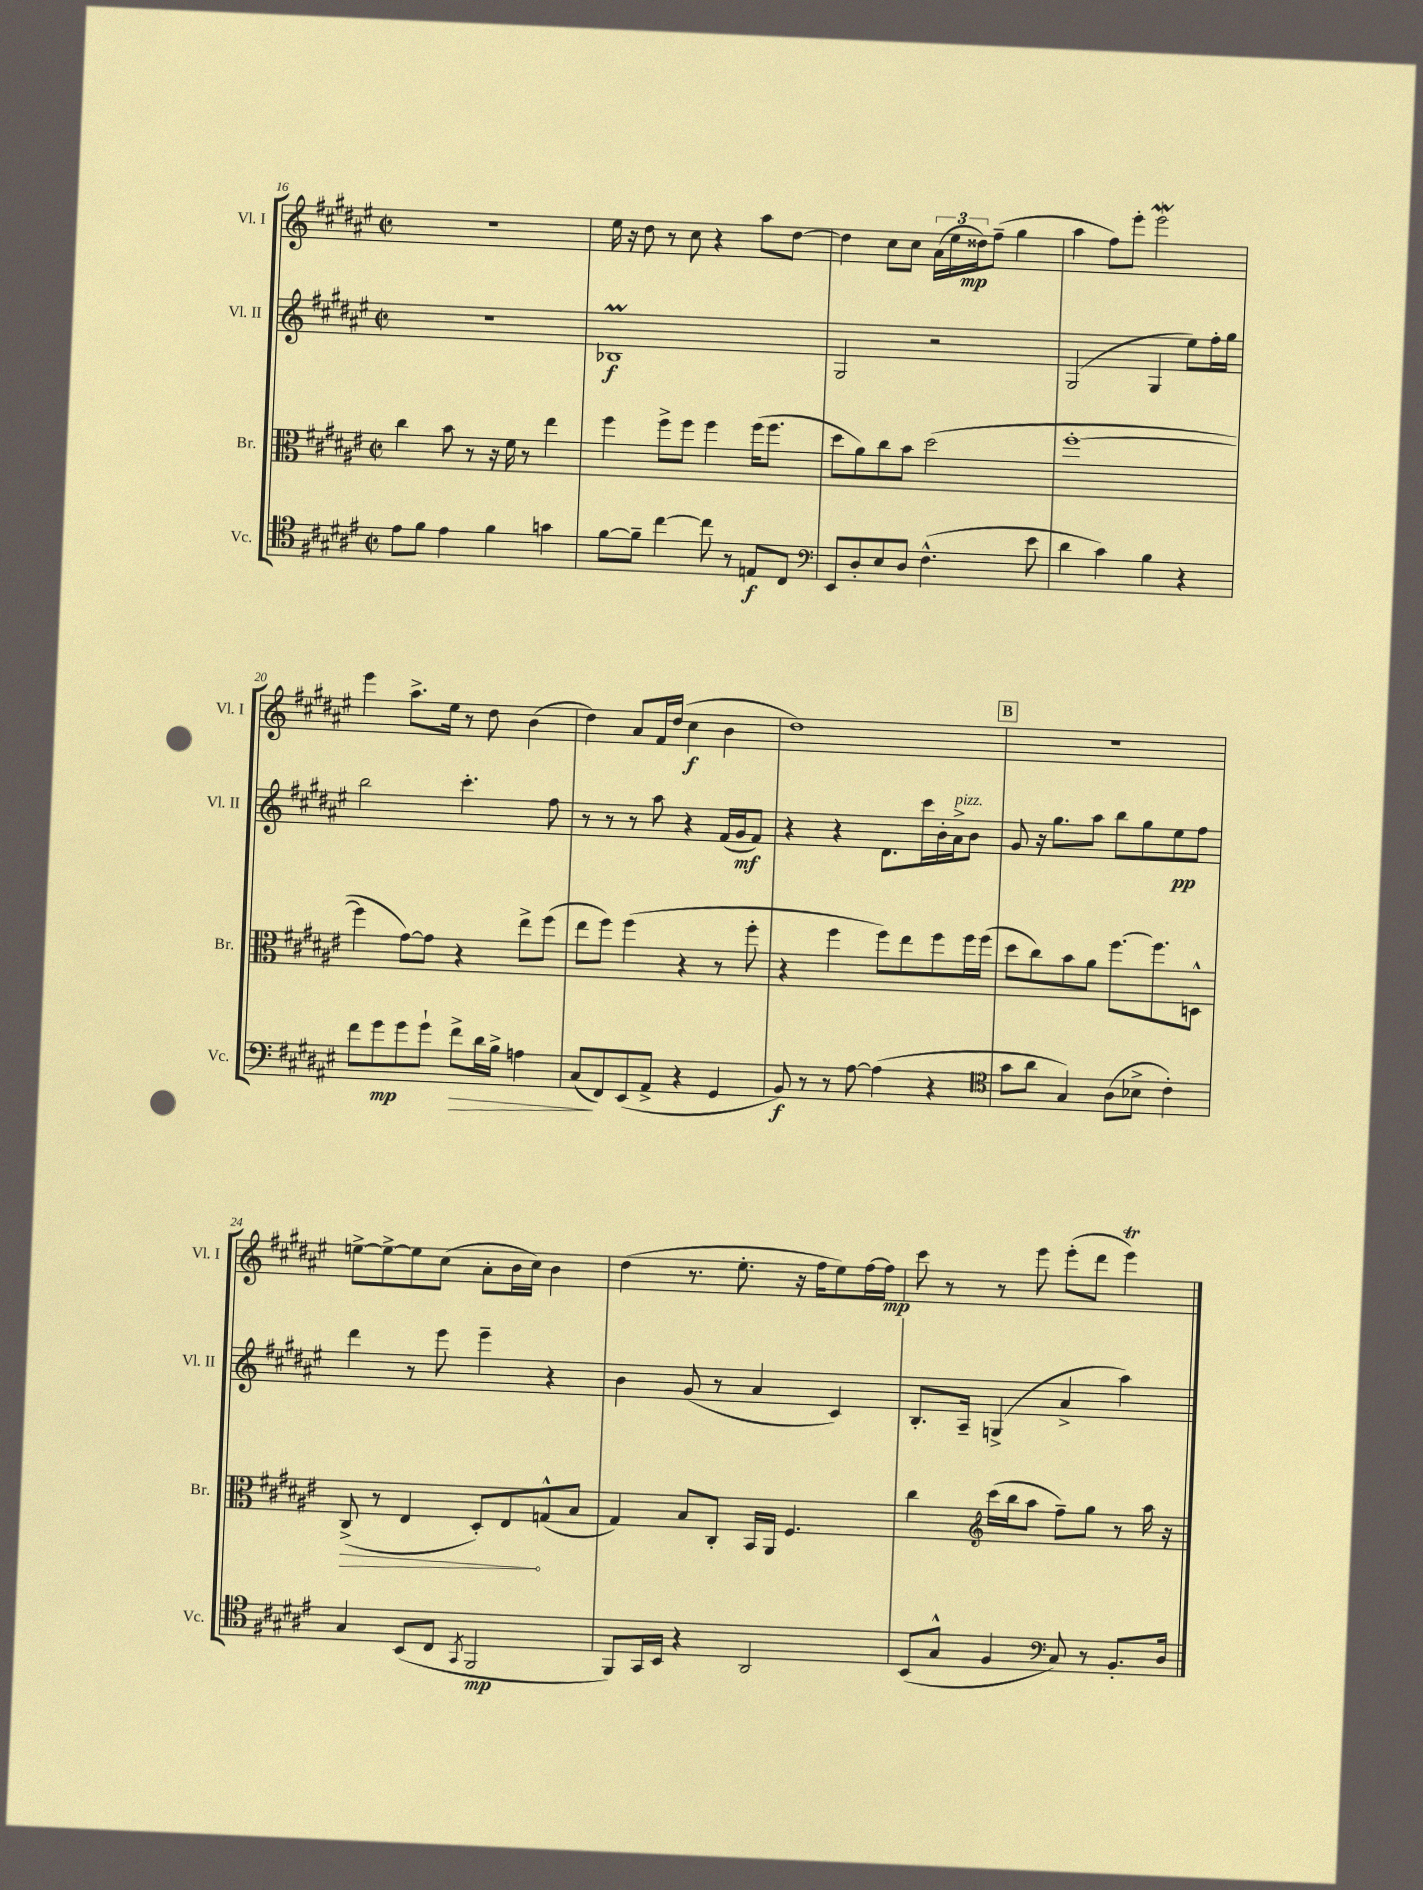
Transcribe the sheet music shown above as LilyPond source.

<<
\new StaffGroup <<
\new Staff = "s0" \with { instrumentName = "Vl. I" shortInstrumentName = "Vl. I" } {
    \clef treble \key fis \major \defaultTimeSignature \time 2/2
    R1 |
    eis''16 r16 dis''8 r8 cis''8 r4 ais''8 dis''8~ |
    dis''4 cis''8 cis''8 \tuplet 3/2 { ais'16( eis''16 disis''16\mp) } fis''8--( gis''4 |
    ais''4 fis''8) eis'''8-. eis'''2\mordent |
    eis'''4 ais''8.-> eis''16 r8 dis''8 b'4( |
    dis''4) ais'8 fis'16 dis''16( cis''4\f b'4 |
    dis''1) |
    \mark \markup { \box "B" } R1 |
    e''8~-> e''8~-> e''8 cis''8( ais'8-. b'16 cis''16) b'4 |
    dis''4( r8. eis''8.-. r16 fis''16 eis''8) fis''16~ fis''16\mp |
    cis'''8 r8 r8 eis'''8 eis'''8-.( dis'''8 eis'''4\trill) \bar "|." |
}
\new Staff = "s1" \with { instrumentName = "Vl. II" shortInstrumentName = "Vl. II" } {
    \clef treble \key fis \major \defaultTimeSignature \time 2/2
    R1 |
    bes1\prall\f |
    gis2 r2 |
    gis2( gis4 eis''8) fis''16-. gis''16 |
    b''2 cis'''4.-. fis''8 |
    r8 r8 r8 ais''8 r4 fis'16( gis'16\mf fis'8) |
    r4 r4 dis'8. cis'''16 b'16-. ais'16->^\markup { \italic "pizz." } b'8 |
    \mark \markup { \box "B" } gis'8 r16 gis''8. ais''8 b''8 gis''8 eis''8\pp fis''8 |
    dis'''4 r8 eis'''8 eis'''4-- r4 |
    b'4 gis'8( r8 ais'4 cis'4) |
    b8.-. ais16-- g4->( ais'4-> ais''4) \bar "|." |
}
\new Staff = "s2" \with { instrumentName = "Br." shortInstrumentName = "Br." } {
    \clef alto \key fis \major \defaultTimeSignature \time 2/2
    cis''4 b'8 r8 r16 fis'16 r8 eis''4 |
    fis''4 fis''8-> fis''8 fis''4 fis''16( fis''8. |
    dis''8 ais'8) cis''8 b'8 dis''2( |
    fis''1~-. |
    fis''4 gis'8~) gis'8 r4 eis''8-> fis''8( |
    eis''8 fis''8) fis''4( r4 r8 fis''8-. |
    r4 fis''4 fis''8) eis''8 fis''8 fis''16 fis''16( |
    \mark \markup { \box "B" } dis''8 cis''8) b'8 ais'8 fis''8.~ fis''8. d8-^ |
    \once \override Hairpin.circled-tip = ##t cis8->\>( r8 eis4 dis8-.) eis8\! g8-^( b8 |
    gis4) b8 cis8-. b,16 ais,16 fis4. |
    cis''4 \clef treble cis'''16( b''16 ais''8 fis''8--) gis''8 r8 ais''16 r16 \bar "|." |
}
\new Staff = "s3" \with { instrumentName = "Vc." shortInstrumentName = "Vc." } {
    \clef tenor \key fis \major \defaultTimeSignature \time 2/2
    eis'8 fis'8 eis'4 fis'4 g'4 |
    fis'8~ fis'8-- cis''4~ cis''8 r8 e8\f cis8 |
    \clef bass eis,8 dis8-. eis8 dis8 fis4.-^( eis'8 |
    dis'4 cis'4) b4 r4 |
    fis'8 gis'8\mp gis'8 gis'8-! fis'8->\> dis'16 b16-> a4 |
    cis8\!( fis,8) eis,8( ais,8-> r4 gis,4 |
    b,8\f) r8 r8 ais8~ ais4( r4 |
    \mark \markup { \box "B" } \clef tenor gis'8 ais'8 gis4) ais8( bes8-> cis'4-.) |
    gis4 b,8( cis8 \acciaccatura { gis,8 } fis,2\mp |
    fis,8) gis,16 b,16 r4 ais,2 |
    b,8( gis8-^ fis4 \clef bass cis8) r8 b,8.-. dis16 \bar "|." |
}
>>
>>
\layout { \context { \Score currentBarNumber = #16 } }
